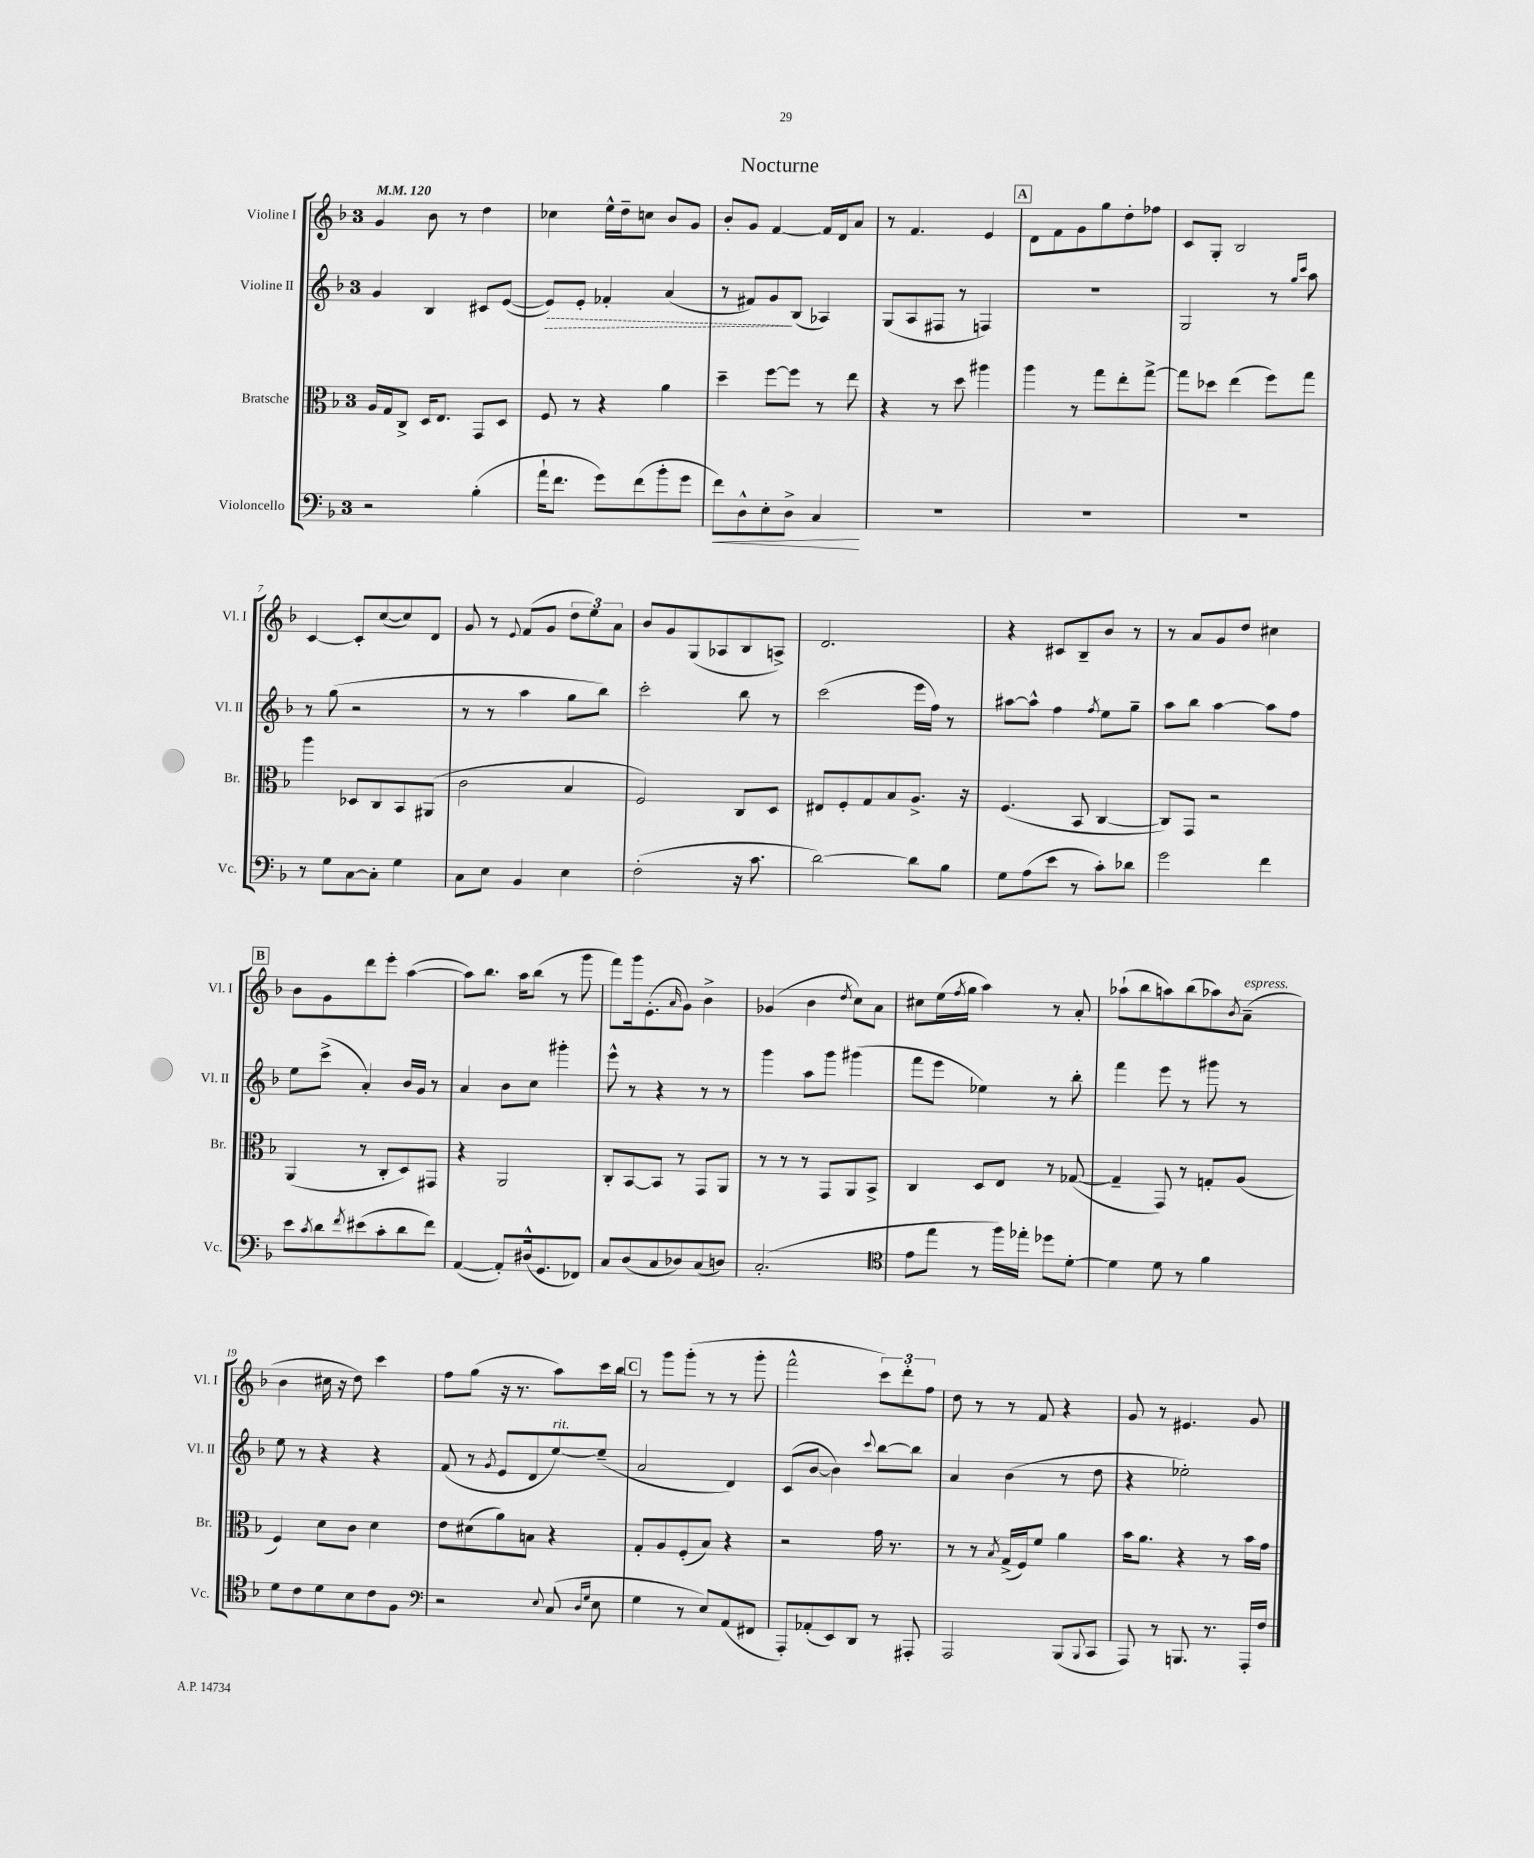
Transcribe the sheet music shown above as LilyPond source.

\header { title = "Nocturne" }
<<
\new StaffGroup <<
\new Staff = "s0" \with { instrumentName = "Violine I" shortInstrumentName = "Vl. I" } {
    \clef treble \key f \major \once \override Staff.TimeSignature.style = #'single-digit \time 3/4 \tempo 4 = 120
    g'4 bes'8 r8 d''4 |
    ces''4 e''16-^ d''16-- c''8 bes'8 g'8 |
    bes'8-. g'8 f'4~ f'16 d'16 a'8 |
    r8 f'4. e'4 |
    \mark \markup { \box "A" } d'8 f'8 g'8 g''8 d''8-. fes''8 |
    c'8 g8-. bes2 |
    c'4~ c'8-. c''8~( c''8) d'8 |
    g'8 r8 \appoggiatura { e'8 } f'8( g'8 \tuplet 3/2 { d''8 e''8) a'8 } |
    bes'8 g'8 g8( aes8 bes8 a8->) |
    d'2. |
    r4 cis'8 bes8-- bes'8 r8 |
    r8 a'8 g'8 d''8 cis''4 |
    \mark \markup { \box "B" } bes'8 g'8 d'''8 e'''8-. a''4~( |
    a''8) bes''8. a''16 bes''8( r8 g'''8 |
    f'''8) g'''16 e'8.-.( \grace { a'16 } g'8) bes'4-> |
    ges'4( bes'4 \acciaccatura { d''8 } c''8) a'8 |
    cis''8 e''16( \acciaccatura { f''8 } g''16 a''4) r8 a'8-. |
    aes''8-!( bes''8 a''8) bes''8( aes''8) \acciaccatura { bes'8 } a'8--^\markup { \italic "espress." }( |
    bes'4 cis''16 r16 d''8) c'''4 |
    f''8 g''8( r16 r8. a''8) c'''16 bes''16 |
    \mark \markup { \box "C" } r8 g'''8 g'''8-.( r8 r8 g'''8-. |
    f'''2-^ \tuplet 3/2 { c'''8) d'''8-. f''8 } |
    d''8 r8 r8 f'8 r4 |
    g'8 r8 eis'4. g'8 \bar "|." |
}
\new Staff = "s1" \with { instrumentName = "Violine II" shortInstrumentName = "Vl. II" } {
    \clef treble \key f \major \once \override Staff.TimeSignature.style = #'single-digit \time 3/4
    g'4 bes4 cis'8 e'8~( |
    \once \override Hairpin.style = #'dashed-line e'8\>) e'8-. fes'4-. a'4( |
    r8 fis'8) g'8\! bes8( aes4) |
    g8( a8 fis8 r8 f4) |
    \mark \markup { \box "A" } R2. |
    g2 r8 \grace { g''16 c'''16 } a''8 |
    r8 g''8( r2 |
    r8 r8 a''4 g''8 bes''8) |
    c'''2-. bes''8 r8 |
    c'''2( e'''16 f''16) r8 |
    ais''8~ ais''8-^ f''4 \acciaccatura { f''8 } e''8 g''8-- |
    a''8 bes''8 a''4~ a''8 f''8 |
    \mark \markup { \box "B" } e''8 c'''8->( a'4-.) bes'16 g'16 r8 |
    a'4 bes'8 c''8 gis'''4-. |
    e'''8-^ r8 r4 r8 r8 |
    g'''4 a''8 g'''8 gis'''4( |
    f'''8 e'''8 ees''4) r8 bes''8-. |
    f'''4 e'''8 r8 gis'''8 r8 |
    e''8 r8 r4 r4 |
    f'8( r8 \acciaccatura { g'8 } e'8 d'8 e''8~^\markup { \italic "rit." }) e''8--( |
    \mark \markup { \box "C" } a'2 d'4) |
    c'8( bes'8~ bes'4) \appoggiatura { c'''8 } bes''8~ bes''8 |
    a'4 bes'4( r8 d''8 |
    r4 ees''2-.) \bar "|." |
}
\new Staff = "s2" \with { instrumentName = "Bratsche" shortInstrumentName = "Br." } {
    \clef alto \key f \major \once \override Staff.TimeSignature.style = #'single-digit \time 3/4
    a16 g16 c8-> d16 e8. g,8 d8 |
    f8 r8 r4 a'4 |
    d''4-- f''8~ f''8 r8 e''8 |
    r4 r8 d''8 ais''4 |
    \mark \markup { \box "A" } a''4 r8 g''8 e''8-. g''8~-> |
    g''8 des''8 e''4( f''8) g''8 |
    a''4 des8 c8 bes,8 ais,8( |
    c'2 bes4 |
    f2) c8 d8 |
    eis8 f8-. g8 bes8 a8.-> r16 |
    f4.( bes,8 c4~ |
    c8) g,8 r2 |
    \mark \markup { \box "B" } a,4( r8 c8-. d8) gis,8 |
    r4 a,2 |
    c8-. bes,8~ bes,8 r8 g,8 a,8 |
    r8 r8 r8 g,8 a,8 bes,8-> |
    c4 d8 e8 r8 ges8~( |
    ges4-- g,8) r8 g8-. a8( |
    f4) d'8 c'8 d'4 |
    e'8 dis'8( a'8) b8 r4 |
    \mark \markup { \box "C" } g8-. a8 f8-.( bes8) r4 |
    r2 g'16 r8. |
    r8 r8 \acciaccatura { bes8 } g16->( f16) f'8 a'4 |
    bes'16 a'8. r4 r8 bes'16 g'16 \bar "|." |
}
\new Staff = "s3" \with { instrumentName = "Violoncello" shortInstrumentName = "Vc." } {
    \clef bass \key f \major \once \override Staff.TimeSignature.style = #'single-digit \time 3/4
    r2 bes4-.( |
    a'16-! f'8. g'8) f'8( bes'8-. g'8 |
    f'8\<) d8-^ e8-. d8-> c4\! |
    R2. |
    \mark \markup { \box "A" } R2. |
    R2. |
    r8 g8 c8~ c8-. g4 |
    c8 e8 bes,4 e4 |
    f2-.( r16 c'8. |
    d'2~) d'8 bes8 |
    g8 a8( e'8 r8 c'8-.) des'8 |
    g'2 f'4 |
    \mark \markup { \box "B" } e'8 \acciaccatura { c'8 } d'8 \acciaccatura { f'8 } eis'8( c'8-. d'8 f'8) |
    a,4~( a,8-.) dis16-^( g,8. fes,8) |
    c8 d8( c8 des8) c8( d8) |
    c2.-.( |
    \clef tenor e'8 e''8 r8 f''16) ees''16-. des''8 d'8~-. |
    d'4 d'8 r8 f'4 |
    d'8 c'8 d'8 bes8 c'8 f8 |
    \clef bass r2 \appoggiatura { e8 } c8( \grace { d16 g16 } e8 |
    \mark \markup { \box "C" } g4 r8 e8) a,8( fis,8 |
    a,,8-.) aes,8-.( e,8) d,8 r8 ais,,8-. |
    a,,2 bes,,8( \appoggiatura { bes,,8 } c,8 |
    a,,8) r8 b,,8. r8. a,,16-. f16 \bar "|." |
}
>>
>>
